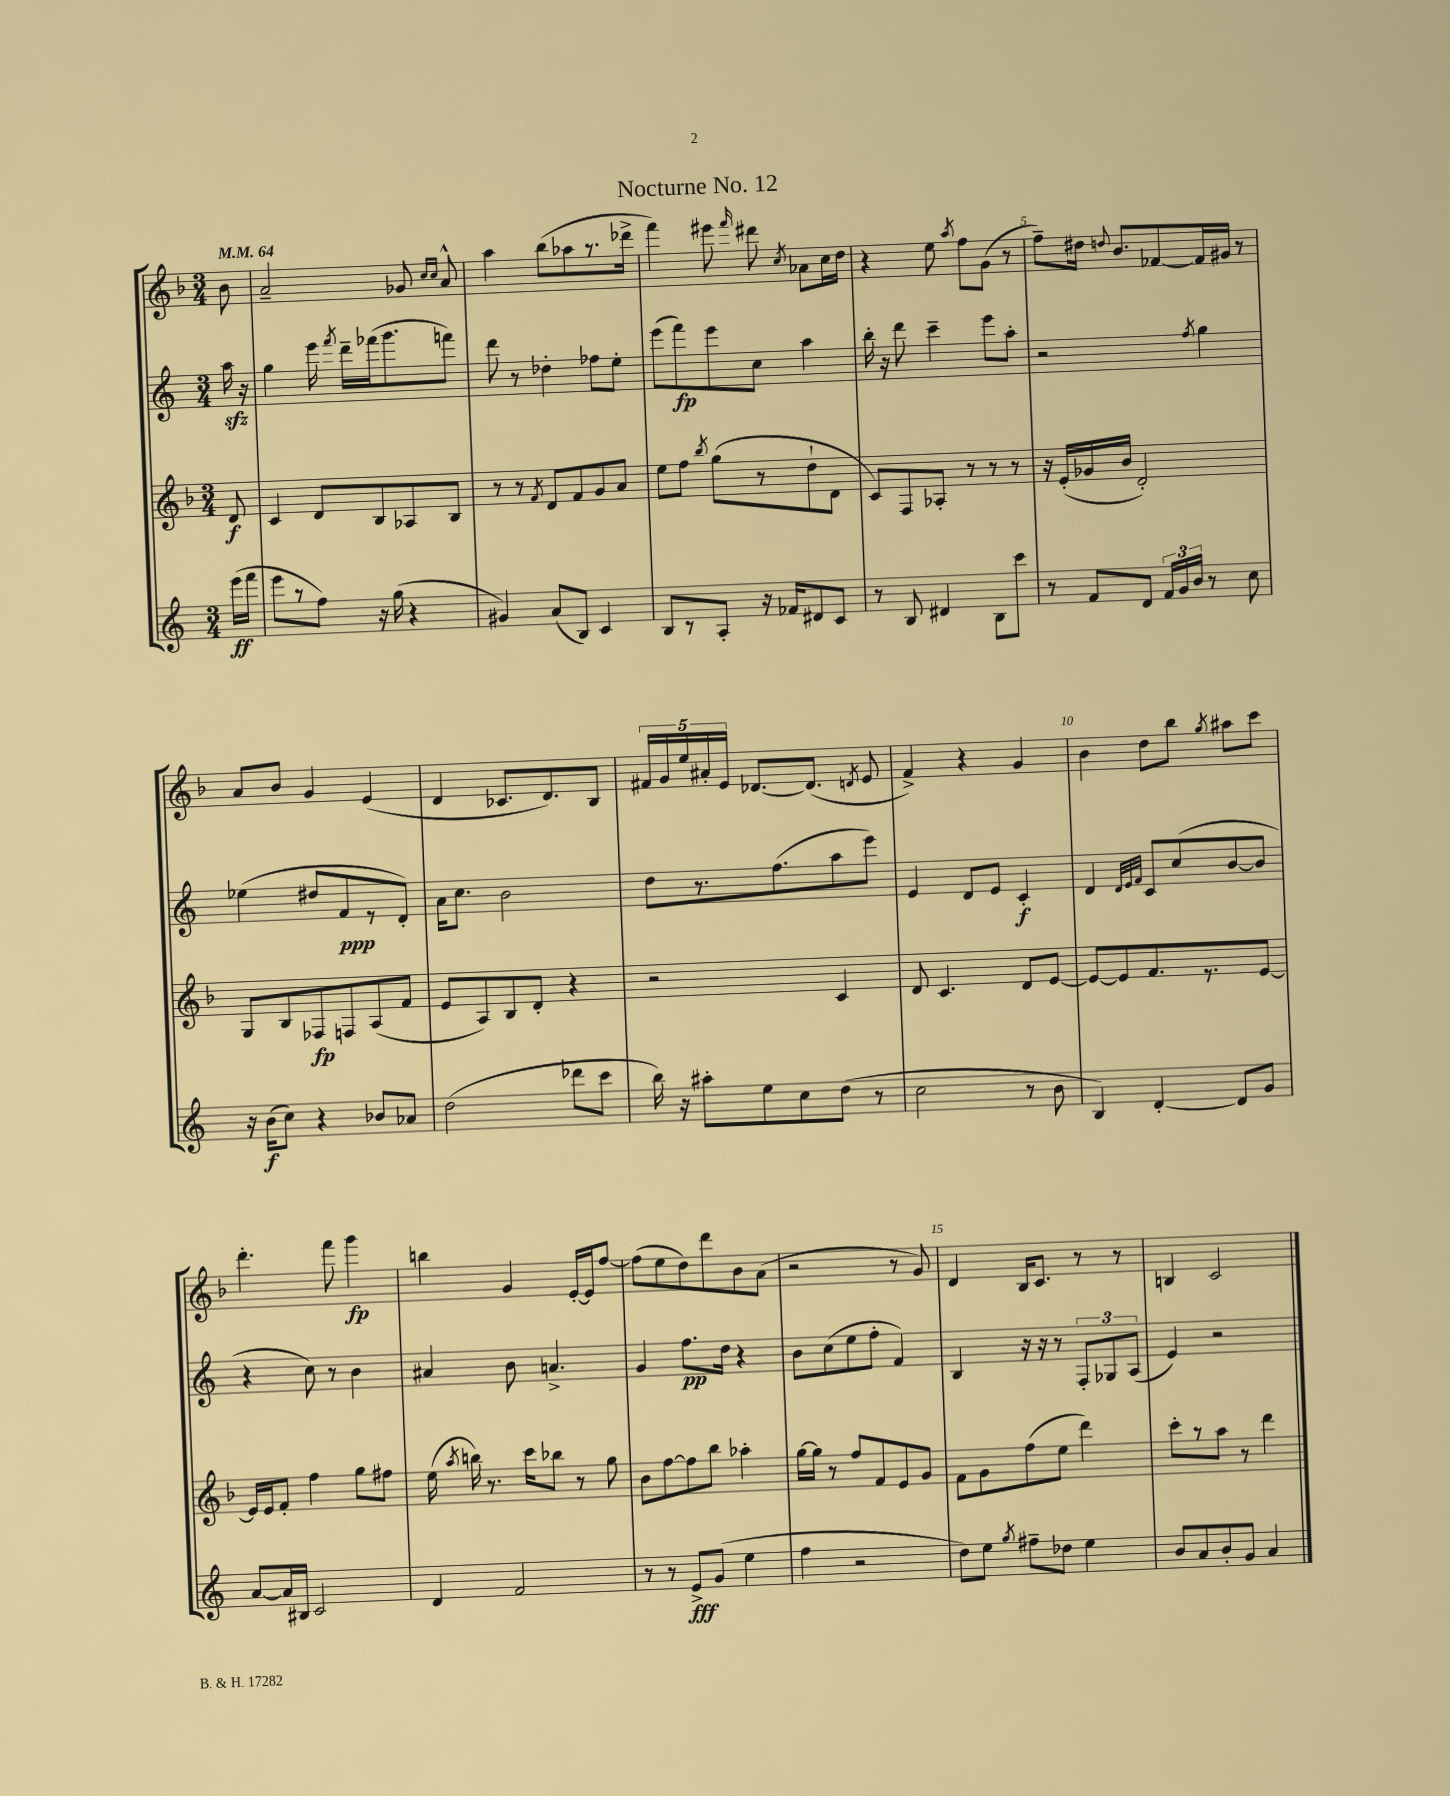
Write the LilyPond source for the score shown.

\header { title = "Nocturne No. 12" }
<<
\new StaffGroup <<
\new Staff = "s0" {
    \clef treble \key f \major \numericTimeSignature \time 3/4 \partial 8 \tempo 4 = 64
    \autoBeamOff bes'8 |
    a'2-- ges'8 \grace { c''16[ c''16] } a'8-^ |
    a''4 bes''8[( aes''8 r8. des'''16]-> |
    f'''4) eis'''8 \grace { f'''16 } dis'''8 \acciaccatura { c''8 } aes'8[ c''16 d''16] |
    r4 e''8 \acciaccatura { a''8 } f''8[ g'8]( r8 |
    f''8[--) dis''16] \appoggiatura { d''8 } bes'8.[ fes'8~ fes'16 gis'16] r8 |
    a'8[ bes'8] g'4 e'4( |
    d'4 ces'8.[ d'8.) bes8] |
    \tuplet 5/4 { fis'16[ g'16 e''16 ais'16-. e'16] } des'8.[~ des'8.]( \acciaccatura { d'8 } e'8 |
    f'4->) r4 g'4 |
    bes'4 d''8[ bes''8] \acciaccatura { g''8 } ais''8[ c'''8] |
    d'''4.-. f'''8 g'''4\fp |
    b''4 g'4 e'16[~-. e'16 f''8]~ |
    f''8[( e''8 d''8) d'''8 bes'8 a'8]( |
    r2 r8 g'8) |
    d'4 bes16[ c'8.] r8 r8 |
    b4 c'2 \bar "|." |
}
\new Staff = "s1" {
    \clef treble \key c \major \numericTimeSignature \time 3/4 \partial 8
    \autoBeamOff a''16\sfz r16 |
    g''4 e'''16 \acciaccatura { f'''8 } d'''16[-- fes'''16( g'''8. f'''8]) |
    d'''8 r8 des''4-. fes''8[ e''8]-. |
    e'''8[( f'''8\fp) e'''8 c''8] a''4 |
    b''16-. r16 d'''8 c'''4-- e'''8[ a''8]-. |
    r2 \acciaccatura { f''8 } g''4 |
    ees''4( dis''8[ f'8\ppp r8 d'8]-.) |
    a'16[ c''8.] b'2 |
    d''8[ r8. f''8.( a''8 e'''8]) |
    e'4 d'8[ e'8] c'4-.\f |
    d'4 \grace { d'32[ e'32 f'32] } c'8[ c''8( b'8~ b'8] |
    r4 c''8) r8 b'4 |
    ais'4 b'8 a'4.-> |
    g'4 f''8.[\pp d''16] r4 |
    b'8[ c''8( e''8 f''8]-. f'4) |
    b4 r16 r16 r8 \tuplet 3/2 { f8[-. ges8 a8]( } |
    e'4) r2 \bar "|." |
}
\new Staff = "s2" {
    \clef treble \key f \major \numericTimeSignature \time 3/4 \partial 8
    \autoBeamOff d'8\f |
    c'4 d'8[ bes8 aes8 bes8] |
    r8 r8 \acciaccatura { f'8 } d'8[ f'8 g'8 a'8] |
    e''8[ f''8] \acciaccatura { bes''8 } g''8[( r8 d''8-! d'8] |
    c'8[) f8 aes8]-. r8 r8 r8 |
    r16 e'16[-.( ges'16 bes'16] d'2-.) |
    g8[ bes8 fes8\fp f8 a8( f'8] |
    e'8[ a8) bes8 d'8]-. r4 |
    r2 c'4 |
    d'8 c'4. d'8[ e'8]~ |
    e'8[~ e'8 f'8. r8. e'8]~ |
    e'16[ e'16 f'8]-. f''4 g''8[ fis''8] |
    e''16( \acciaccatura { a''8 } b''16) r8. c'''16[ bes''8] r8 g''8 |
    bes'8[ f''8~ f''8 bes''8] aes''4-. |
    g''16[~ g''16] r8 f''8[ f'8 e'8 g'8] |
    f'8[ g'8 f''8( e''8] d'''4) |
    c'''8[-. r8 a''8] r8 d'''4 \bar "|." |
}
\new Staff = "s3" {
    \clef treble \key c \major \numericTimeSignature \time 3/4 \partial 8
    \autoBeamOff e'''16[\ff( f'''16] |
    e'''8[ r8 f''8]) r16 g''16( r4 |
    gis'4) a'8[( b8]) c'4 |
    b8[ r8 a8]-. r16 fes'16[ dis'8 c'8] |
    r8 b8 dis'4 b8[ c'''8] |
    r8 f'8[ d'8] \tuplet 3/2 { f'16[ g'16 b'16] } r8 c''8 |
    r16 b'16[\f( c''8]) r4 bes'8[ aes'8] |
    d''2( des'''8[ c'''8] |
    b''16) r16 ais''8[-. e''8 c''8 d''8]( r8 |
    c''2 r8 b'8 |
    b4) d'4~-. d'8[ g'8] |
    a'8[~ a'16 bis16] c'2 |
    d'4 f'2 |
    r8 r8 e'8[->\fff g'8]( e''4 |
    f''4 r2 |
    d''8[) e''8] \acciaccatura { g''8 } fis''8[-- des''8] e''4 |
    b'8[ a'8 b'8-. g'8] a'4 \bar "|." |
}
>>
>>
\layout { \context { \Score \override BarNumber.break-visibility = ##(#f #t #t) barNumberVisibility = #(every-nth-bar-number-visible 5) } }
